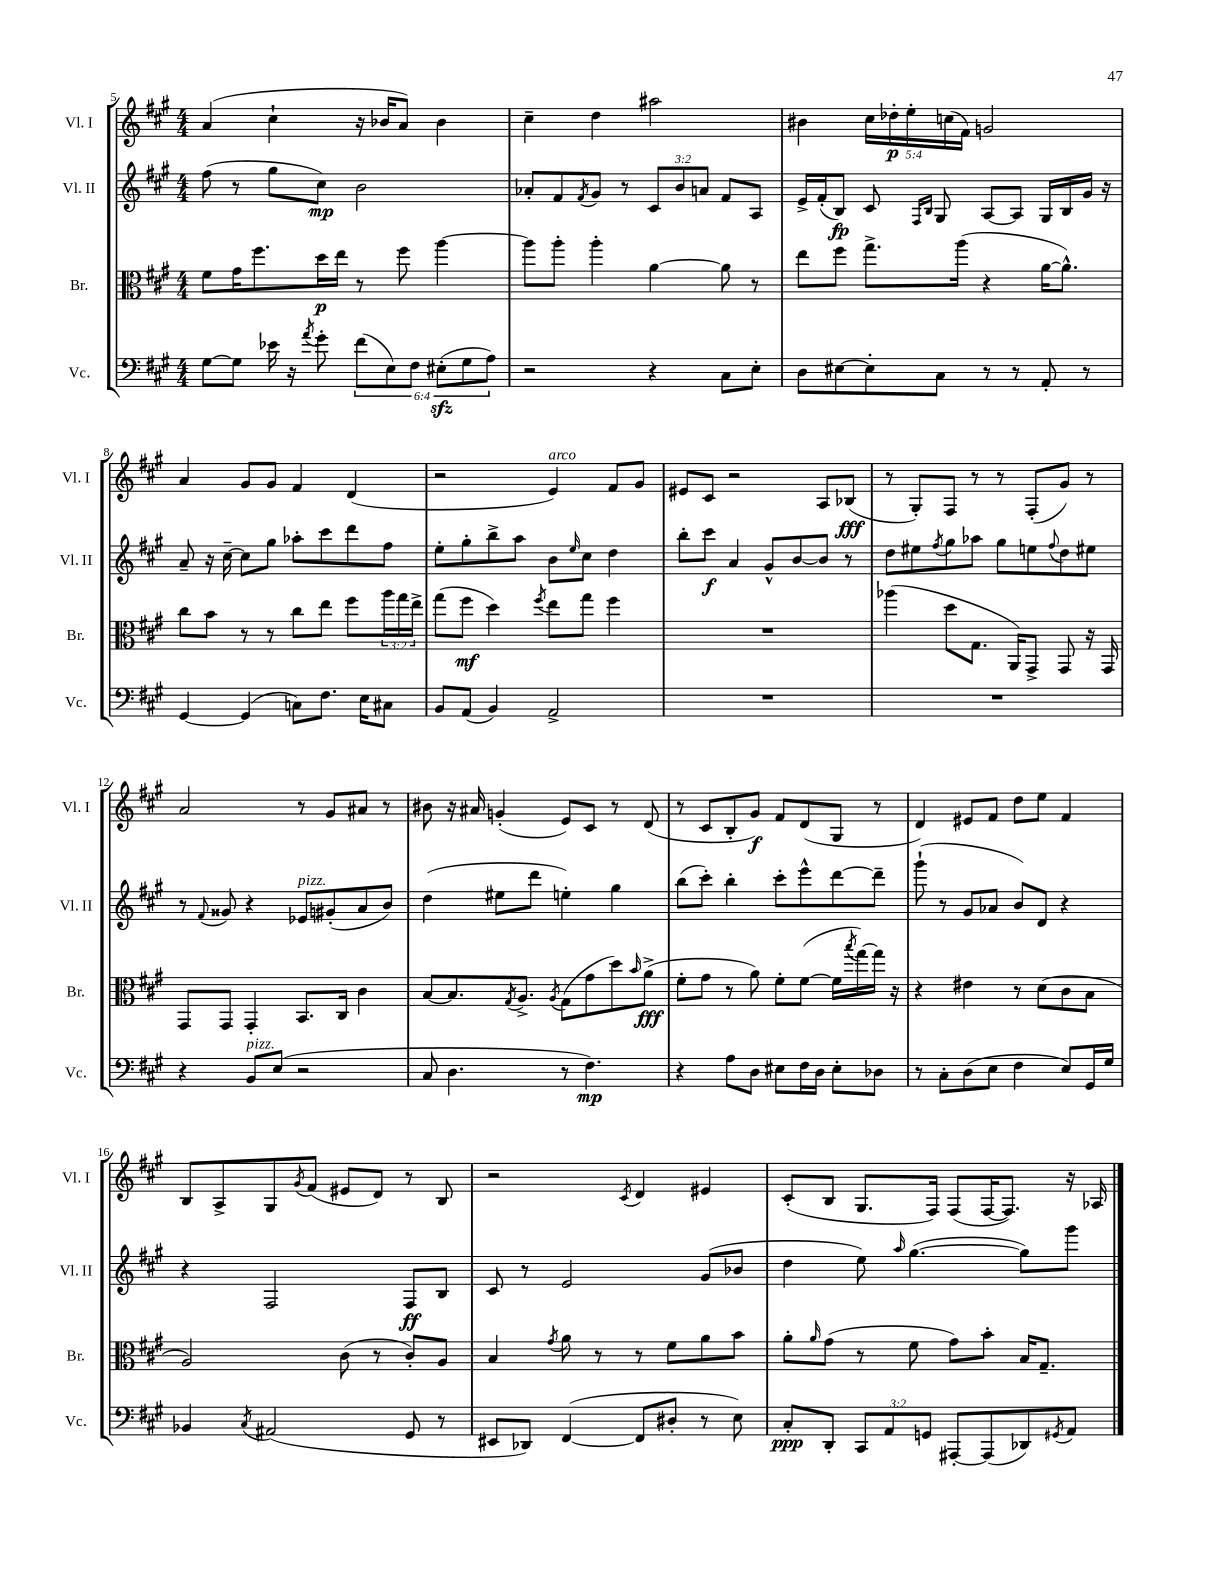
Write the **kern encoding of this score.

**kern	**dynam	**kern	**dynam	**kern	**dynam	**kern	**dynam
*part4	*part4	*part3	*part3	*part2	*part2	*part1	*part1
*staff4	*staff4	*staff3	*staff3	*staff2	*staff2	*staff1	*staff1
*I"Vc.	*	*I"Br.	*	*I"Vl. II	*	*I"Vl. I	*
*I'Vc.	*	*I'Br.	*	*I'Vl. II	*	*I'Vl. I	*
*clefF4	*	*clefC3	*	*clefG2	*	*clefG2	*
*k[f#c#g#]	*	*k[f#c#g#]	*	*k[f#c#g#]	*	*k[f#c#g#]	*
*M4/4	*	*M4/4	*	*M4/4	*	*M4/4	*
=5	=5	=5	=5	=5	=5	=5	=5
[8G#\L	.	8f#\L	.	(8ff#\	.	(4a/	.
8G#\J]	.	16g#\K	.	8r	.	.	.
.	.	8.ff#\	.	.	.	.	.
16e-X\	.	.	.	8gg#\L	.	4cc#`\	.
16r	.	.	.	.	.	.	.
8qa/	.	.	.	.	.	.	.
8g#'\	.	16dd\L	p	8cc#\J)	mp	.	.
.	.	16ee\JJ	.	.	.	.	.
(12f#\L	.	8r	.	2b\	.	16r	.
.	.	.	.	.	.	16b-X/KL	.
12E\)	.	.	.	.	.	.	.
.	.	8ff#\	.	.	.	8a/J)	.
12F#\J	.	.	.	.	.	.	.
(12E#Xzz'\L	.	[4aa\	.	.	.	4b-\	.
12G#\	.	.	.	.	.	.	.
12A\J)	.	.	.	.	.	.	.
=6	=6	=6	=6	=6	=6	=6	=6
2r	.	8aa\L]	.	8a-X'/L	.	4cc#~\	.
.	.	8aa'\J	.	8f#/	.	.	.
.	.	.	.	8qf#/	.	.	.
.	.	4aa'\	.	8g#/J	.	4dd\	.
.	.	.	.	8r	.	.	.
4r	.	[4a\	.	12c#/L	.	2aa#X\	.
.	.	.	.	12b/	.	.	.
.	.	.	.	12an/J	.	.	.
8C#\L	.	8a\]	.	8f#/L	.	.	.
8E'\J	.	8r	.	8A/J	.	.	.
=7	=7	=7	=7	=7	=7	=7	=7
8D\L	.	8ee\L	.	16e^/LL	.	4b#X\	.
.	.	.	.	(16f#'/J	.	.	.
[8E#X\	.	8ff#\J	.	8B/J)	fp	.	.
8E#'\]	.	8.gg#^\L	.	8c#/	.	20cc#\LL	.
.	.	.	.	.	.	20dd-X'\	p
.	.	.	.	.	.	20ee'\	.
.	.	.	.	16qqF#/LL	.	.	.
.	.	.	.	16qqB/JJ	.	.	.
8C#\J	.	.	.	8G#/	.	.	.
.	.	.	.	.	.	(20ccn\	.
.	.	(16aa\Jk	.	.	.	.	.
.	.	.	.	.	.	20f#\JJ)	.
8r	.	4r	.	[8A/L	.	2gn/	.
8r	.	.	.	8A/J]	.	.	.
8AA'/	.	[16a\KL	.	16G#/LL	.	.	.
.	.	8.a^^\J])	.	16B/	.	.	.
8r	.	.	.	16g#/JJ	.	.	.
.	.	.	.	16r	.	.	.
!!LO:LB:g=z
=8	=8	=8	=8	=8	=8	=8	=8
[4GG#/	.	8cc#\L	.	8a~/	.	4a/	.
.	.	8b\J	.	16r	.	.	.
.	.	.	.	[16cc#~\	.	.	.
(4GG#/]	.	8r	.	8cc#\L]	.	8g#/L	.
.	.	8r	.	8gg#\J	.	8g#/J	.
8Cn\L)	.	8cc#\L	.	8aa-X'\L	.	4f#/	.
8.F#\J	.	8ee\J	.	8ccc#\	.	.	.
.	.	8ff#\L	.	8ddd\	.	(4d/	.
16E\KL	.	.	.	.	.	.	.
8C#X\J	.	24aa\L	.	8ff#\J	.	.	.
.	.	24gg#\	.	.	.	.	.
.	.	24ee^\JJ	.	.	.	.	.
=9	=9	=9	=9	=9	=9	=9	=9
8BB/L	.	(8gg#\L	.	8ee'\L	.	2r	.
(8AA/J	.	8ff#\J	mf	8gg#'\	.	.	.
4BB/)	.	4dd\)	.	8bb^\	.	.	.
.	.	.	.	8aa\J	.	.	.
.	.	8qff#/	.	.	.	.	.
!	!	!	!	!	!	!LO:TX:a:i:t=arco	!
2AA^/	.	8ee\L	.	8b\L	.	4e/)	.
.	.	.	.	16qqee/	.	.	.
.	.	8gg#\J	.	8cc#\J	.	.	.
.	.	4ff#\	.	4dd\	.	8f#/L	.
.	.	.	.	.	.	8g#/J	.
=10	=10	=10	=10	=10	=10	=10	=10
1r	.	1r	.	8bb'\L	.	8e#X/L	.
.	.	.	.	8ccc#\J	f	8c#/J	.
.	.	.	.	4a/	.	2r	.
.	.	.	.	8g#^^/L	.	.	.
.	.	.	.	[8b/	.	.	.
.	.	.	.	8b/J]	.	8A/L	.
.	.	.	.	8r	.	(8B-X/J	fff
=11	=11	=11	=11	=11	=11	=11	=11
1r	.	(4aa-X\	.	8dd\L	.	8r	.
.	.	.	.	8ee#X\	.	8G#'/L)	.
.	.	.	.	8qff#/	.	.	.
.	.	8dd\L	.	8gg#\	.	8F#/J	.
.	.	8.G#\J	.	8aa-X\J	.	8r	.
.	.	.	.	8gg#\L	.	8r	.
.	.	16AA/KL)	.	.	.	.	.
.	.	8GG#^/J	.	8een\	.	(8F#'/L	.
.	.	.	.	8qqff#/	.	.	.
.	.	8GG#/	.	8dd\	.	8g#/J)	.
.	.	16r	.	8ee#X\J	.	8r	.
.	.	16GG#/	.	.	.	.	.
!!LO:LB:g=z
=12	=12	=12	=12	=12	=12	=12	=12
4r	.	8GG#/L	.	8r	.	2a/	.
.	.	.	.	8qqf#/	.	.	.
.	.	8GG#/J	.	8g##X/	.	.	.
!LO:TX:a:i:t=pizz.	!	!	!	!	!	!	!
8BB/L	.	4GG#'/	.	4r	.	.	.
(8E/J	.	.	.	.	.	.	.
!	!	!	!	!LO:TX:a:i:t=pizz.	!	!	!
2r	.	8.BB/L	.	8e-X/L	.	8r	.
.	.	.	.	(8g#X'/	.	8g#/L	.
.	.	16C#/Jk	.	.	.	.	.
.	.	4c#\	.	8a/	.	8a#X/J	.
.	.	.	.	8b/J)	.	8r	.
=13	=13	=13	=13	=13	=13	=13	=13
8C#/	.	[8B/L	.	(4dd\	.	8b#X\	.
4.D\	.	8.B/]	.	.	.	16r	.
.	.	.	.	.	.	16a#X/	.
.	.	.	.	8ee#X\L	.	(4gn'/	.
.	.	8qG#/	.	.	.	.	.
.	.	8.A^/J	.	.	.	.	.
.	.	.	.	8ddd\J	.	.	.
.	.	8qA/	.	.	.	.	.
8r	.	(8G#\L	.	4een'\)	.	8e/L)	.
4.F#\)	mp	8g#\	.	.	.	8c#/J	.
.	.	8dd\)	.	4gg#\	.	8r	.
.	.	16qqb/	.	.	.	.	.
.	.	(8a^\J	fff	.	.	(8d/	.
=14	=14	=14	=14	=14	=14	=14	=14
4r	.	8f#'\L	.	(8bb\L	.	8r	.
.	.	8g#\J	.	8ccc#'\J)	.	8c#/L	.
8A\L	.	8r	.	4bb'\	.	8B'/	.
8D\J	.	8a\)	.	.	.	8g#/J)	f
8E#X\L	.	8f#'\L	.	8ccc#'\L	.	8f#/L	.
16F#\L	.	([8f#\J	.	8eee^^\	.	(8d/	.
16D\JJ	.	.	.	.	.	.	.
8E#'\L	.	16f#\LL]	.	[8ddd\	.	8G#/J	.
.	.	8qbb/	.	.	.	.	.
.	.	[16gg#\)	.	.	.	.	.
8D-X\J	.	16gg#\JJ]	.	8ddd~\J]	.	8r	.
.	.	16r	.	.	.	.	.
=15	=15	=15	=15	=15	=15	=15	=15
8r	.	4r	.	(8ggg#`\	.	4d/)	.
8C#'\L	.	.	.	8r	.	.	.
(8D\	.	4e#X\	.	8g#/L	.	8e#X/L	.
8E\J	.	.	.	8a-X/J	.	8f#/J	.
4F#\	.	8r	.	8b/L)	.	8dd\L	.
.	.	(8d\L	.	8d/J	.	8ee\J	.
8E/L)	.	8c#\	.	4r	.	4f#/	.
16GG#/L	.	8B\J	.	.	.	.	.
16G#/JJ	.	.	.	.	.	.	.
!!LO:LB:g=z
=16	=16	=16	=16	=16	=16	=16	=16
4BB-X/	.	2A/)	.	4r	.	8B/L	.
.	.	.	.	.	.	8A^/	.
8qC#/	.	.	.	.	.	.	.
(2AA#X/	.	.	.	2F#/	.	8G#/	.
.	.	.	.	.	.	8qg#/	.
.	.	.	.	.	.	(8f#/J	.
.	.	(8c#\	.	.	.	8e#X/L	.
.	.	8r	.	.	.	8d/J)	.
8GG#/	.	8c#'/L)	.	8F#/L	ff	8r	.
8r	.	8A/J	.	8B/J	.	8B/	.
=17	=17	=17	=17	=17	=17	=17	=17
8EE#X/L	.	4B/	.	8c#/	.	2r	.
8DD-X/J)	.	.	.	8r	.	.	.
.	.	8qg#/	.	.	.	.	.
([4FF#/	.	8a\	.	2e/	.	.	.
.	.	8r	.	.	.	.	.
.	.	.	.	.	.	8qc#/	.
8FF#/L]	.	8r	.	.	.	4d/	.
8D#X'/J	.	8f#\L	.	.	.	.	.
8r	.	8a\	.	(8g#/L	.	4e#X/	.
8E\)	.	8b\J	.	8b-X/J	.	.	.
=18	=18	=18	=18	=18	=18	=18	=18
8C#'/L	ppp	8a'\L	.	4dd\	.	(8c#'/L	.
.	.	16qqa/	.	.	.	.	.
8DD'/J	.	(8g#\J	.	.	.	8B/J	.
12CC#/L	.	8r	.	8ee\)	.	8.G#/L	.
12AA/	.	.	.	.	.	.	.
.	.	.	.	16qqaa/	.	.	.
.	.	8f#\	.	([4.gg#\	.	.	.
12GGn/J	.	.	.	.	.	.	.
.	.	.	.	.	.	16F#/Jk)	.
[8AAA#X'/L	.	8g#\L)	.	.	.	(8F#/L	.
(8AAA#/]	.	8b'\J	.	.	.	[16F#/K	.
.	.	.	.	.	.	8.F#/J])	.
8DD-X/)	.	16B/KL	.	8gg#\L])	.	.	.
.	.	8.G#~/J	.	.	.	.	.
8qGG#X/	.	.	.	.	.	.	.
8AA/J	.	.	.	8ggg#\J	.	16r	.
.	.	.	.	.	.	16A-X/	.
==	==	==	==	==	==	==	==
*-	*-	*-	*-	*-	*-	*-	*-
